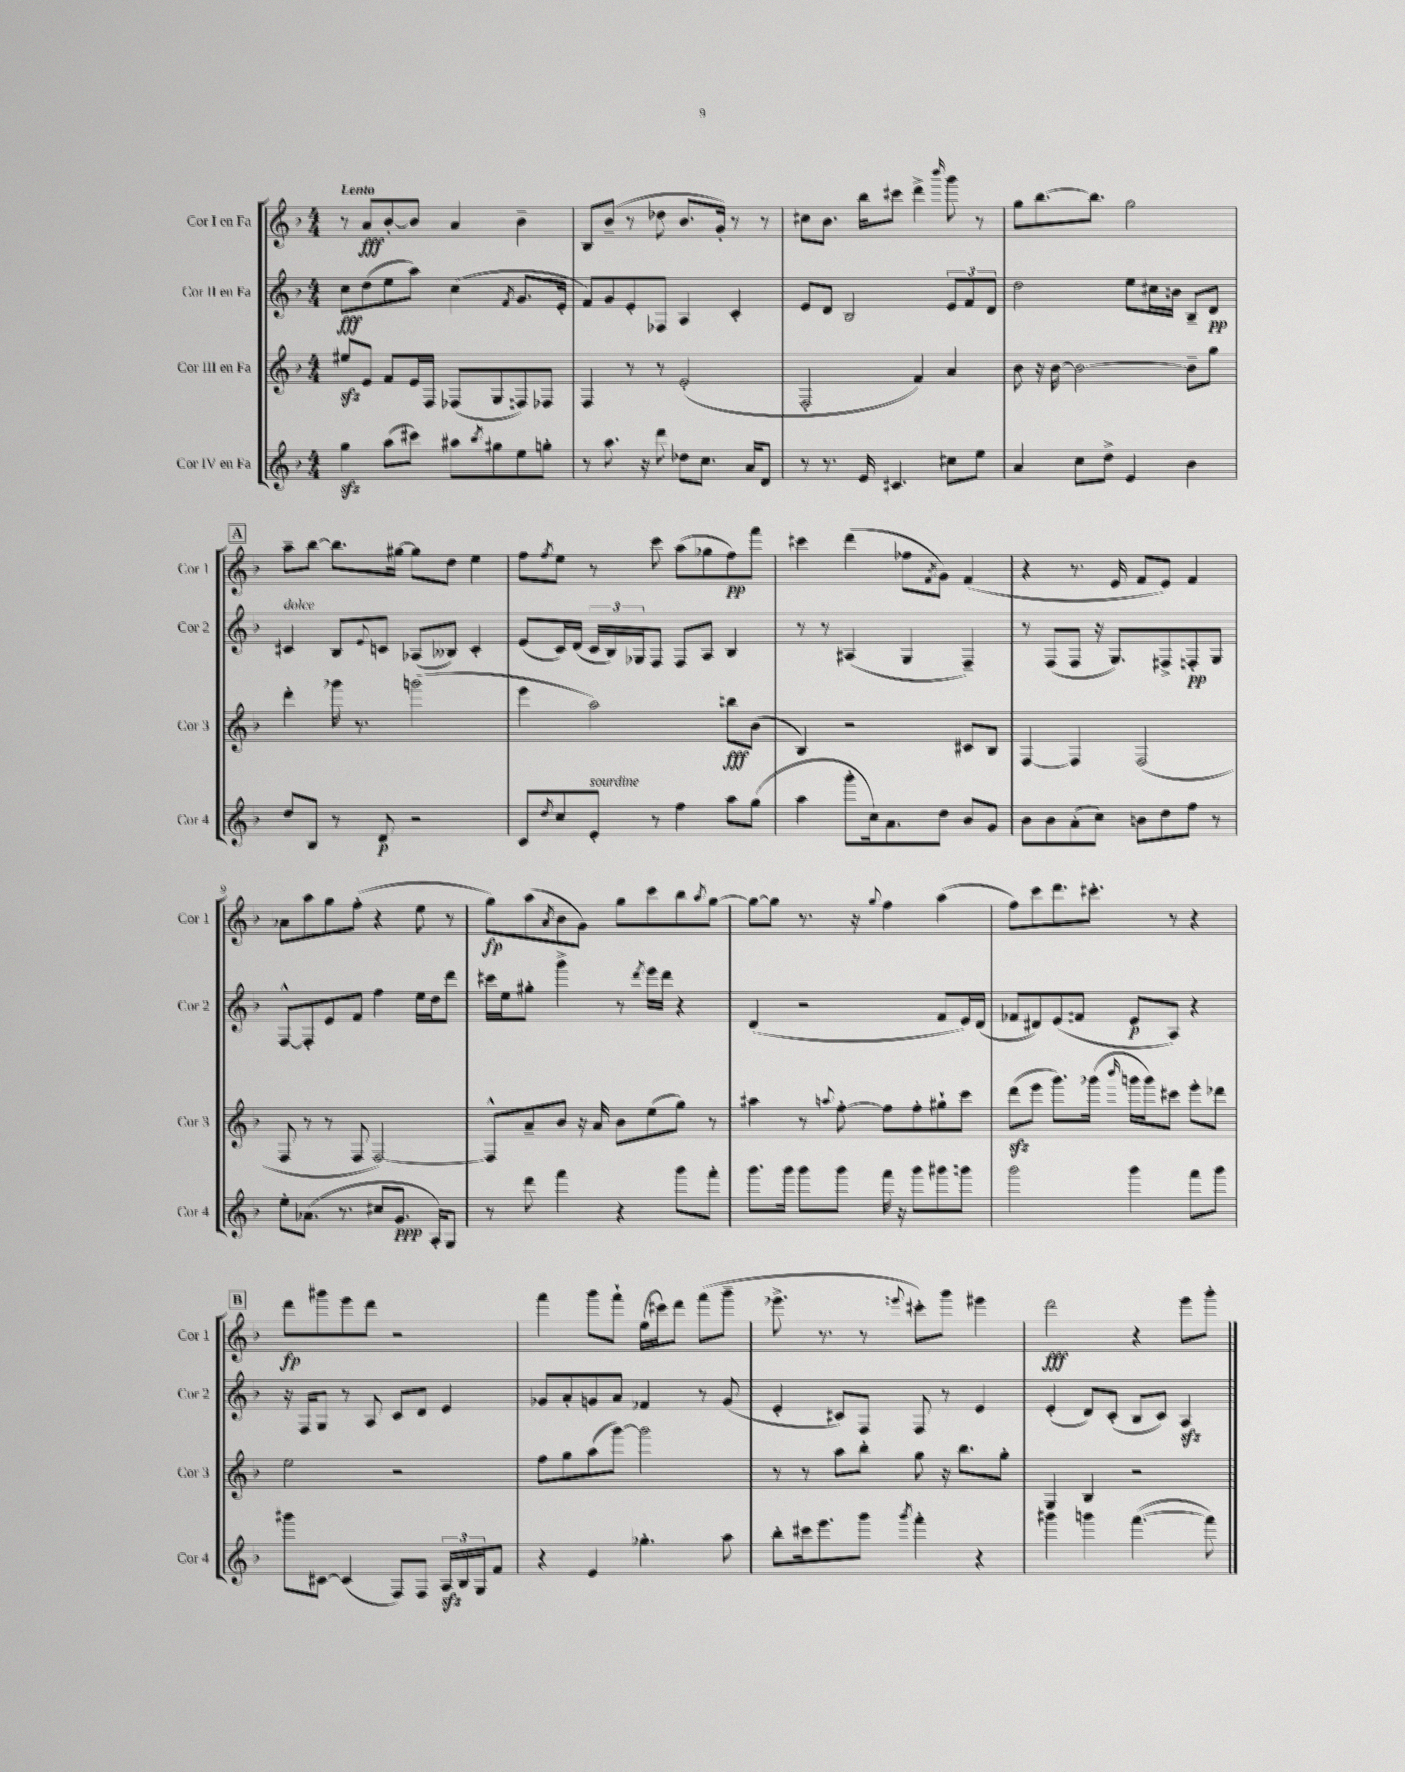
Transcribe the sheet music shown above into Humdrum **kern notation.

**kern	**dynam	**kern	**dynam	**kern	**dynam	**kern	**dynam
*part4	*part4	*part3	*part3	*part2	*part2	*part1	*part1
*staff4	*staff4	*staff3	*staff3	*staff2	*staff2	*staff1	*staff1
*I"Cor IV en Fa	*	*I"Cor III en Fa	*	*I"Cor II en Fa	*	*I"Cor I en Fa	*
*I'Cor 4	*	*I'Cor 3	*	*I'Cor 2	*	*I'Cor 1	*
*clefG2	*	*clefG2	*	*clefG2	*	*clefG2	*
*k[b-]	*	*k[b-]	*	*k[b-]	*	*k[b-]	*
*M4/4	*	*M4/4	*	*M4/4	*	*M4/4	*
=1	=1	=1	=1	=1	=1	=1	=1
!	!	!	!	!	!	!LO:TX:a:B:t=Lento	!
4ggzz\	.	8ee#Xzz/L	.	8cc\L	fff	8r	.
.	.	8e/J	.	(8dd\	.	8a/L	fff
(8aa\L	.	8f/L	.	8ee\	.	[8b-'/	.
8ccc#X\J)	.	16e/L	.	8aa\J)	.	8b-/J]	.
.	.	16F/JJ	.	.	.	.	.
8aa#X\L	.	(8F-X/L	.	(4cc\	.	4a/	.
8qbb-/	.	.	.	.	.	.	.
8gg#X\	.	8G/	.	.	.	.	.
.	.	.	.	8qf/	.	.	.
8ee\	.	8Fn/)	.	8.g/L	.	4b-~\	.
8ggn'\J	.	8F-X/J	.	.	.	.	.
.	.	.	.	16e'/Jk	.	.	.
=2	=2	=2	=2	=2	=2	=2	=2
8r	.	4F/	.	8f/L)	.	8B-/L	.
8.aa\	.	.	.	8g/	.	(8b-~/J	.
.	.	8r	.	8e'/	.	8r	.
16r	.	.	.	.	.	.	.
8ddd\	.	8r	.	8F-X/J	.	8dd-X\	.
8dd-X\L	.	(2e'/	.	4A/	.	8.b-/L	.
8.cc\J	.	.	.	.	.	.	.
.	.	.	.	.	.	16g'/Jk)	.
.	.	.	.	4c'/	.	8r	.
16a/KL	.	.	.	.	.	.	.
8d/J	.	.	.	.	.	8r	.
=3	=3	=3	=3	=3	=3	=3	=3
8r	.	2F'/	.	8e/L	.	8cc#X\L	.
8.r	.	.	.	8d/J	.	8.b-\J	.
.	.	.	.	2B-/	.	.	.
16e/	.	.	.	.	.	16bb-\KL	.
4.c#X/	.	.	.	.	.	8ccc#X\J	.
.	.	4f/)	.	.	.	4ddd^\	.
.	.	.	.	.	.	16qqbbb-/	.
8cc#X\L	.	4a/	.	12e/L	.	8ggg\	.
.	.	.	.	12f/	.	.	.
8ee\J	.	.	.	.	.	8r	.
.	.	.	.	12d/J	.	.	.
=4	=4	=4	=4	=4	=4	=4	=4
4a/	.	8b-\	.	2dd\	.	8gg\L	.
.	.	16r	.	.	.	[8.bb-\	.
.	.	[16b-\	.	.	.	.	.
8cc\L	.	2b-\_	.	.	.	.	.
.	.	.	.	.	.	8.bb-\J]	.
8dd^\J	.	.	.	.	.	.	.
4e/	.	.	.	8ee\L	.	2gg\	.
.	.	.	.	16cc#X\L	.	.	.
.	.	.	.	16bn\JJ	.	.	.
4b-\	.	8b-~\L]	.	8B-~/L	.	.	.
.	.	8gg\J	.	8d/J	pp	.	.
!!LO:LB:g=z
!!LO:REH:place=s1:t=A
=5	=5	=5	=5	=5	=5	=5	=5
!	!	!	!	!LO:TX:a:i:t=dolce	!	!	!
8dd/L	.	4ddd'\	.	4c#X/	.	8aa~\L	.
8B-/J	.	.	.	.	.	[8bb-\J	.
8r	.	16ggg-X\	.	8B-/L	.	8.bb-\L]	.
.	.	8.r	.	.	.	.	.
.	.	.	.	8qqe/	.	.	.
8d/	p	.	.	8cn/J	.	.	.
.	.	.	.	.	.	[16gg#X\Jk	.
2r	.	(2gggn\	.	(8A-X/L	.	8gg#\L]	.
.	.	.	.	8B--X/J)	.	8dd\J	.
.	.	.	.	4c'/	.	4ee\	.
=6	=6	=6	=6	=6	=6	=6	=6
8c/L	.	4eee\	.	(8e/L	.	8ff\L	.
8qdd/	.	.	.	.	.	8qff/	.
8cc/	.	.	.	16c/L)	.	8ee\J	.
.	.	.	.	(16d/JJ	.	.	.
!LO:TX:a:i:t=sourdine	!	!	!	!	!	!	!
8e'/J	.	2aa\)	.	24c/LL	.	8r	.
.	.	.	.	24B-/)	.	.	.
.	.	.	.	24G-X/J	.	.	.
8r	.	.	.	8F/J	.	8ccc\	.
4ff\	.	.	.	8F/L	.	(8aa\L	.
.	.	.	.	8A/J	.	8gg-X\	.
8aa\L	.	8bbn\L	fff	4B-/	.	8ff\)	pp
(8gg\J	.	(8b-\J	.	.	.	8fff\J	.
=7	=7	=7	=7	=7	=7	=7	=7
4aa\	.	4B-/)	.	8r	.	4ccc#X\	.
.	.	.	.	8r	.	.	.
8ggg'\L	.	2r	.	(4A#X/	.	(4ddd\	.
16cc\k)	.	.	.	.	.	.	.
8.a\	.	.	.	.	.	.	.
.	.	.	.	4G/	.	8ff-X\L	.
.	.	.	.	.	.	8qf/	.
8dd\J	.	.	.	.	.	8g\J)	.
8b-/L	.	8c#X/L	.	4F~/)	.	(4f/	.
8g/J	.	8B-/J	.	.	.	.	.
=8	=8	=8	=8	=8	=8	=8	=8
8b-\L	.	[4F/	.	8r	.	4r	.
8b-\	.	.	.	(8F/L	.	.	.
(8a'\	.	4F/]	.	8F/J	.	8.r	.
8cc\J)	.	.	.	16r	.	.	.
.	.	.	.	8.G/L)	.	16e/	.
8bn\L	.	(2F/	.	.	.	8f/L	.
8dd\	.	.	.	8F#X^/	.	8e/J)	.
8ff\J	.	.	.	8Fn'/	pp	4f/	.
8r	.	.	.	8G/J	.	.	.
!!LO:LB:g=z
=9	=9	=9	=9	=9	=9	=9	=9
8ee'\L	.	8F/	.	[8F^^/L	.	8a-X\L	.
(8.a-X\J	.	8r	.	8F'/]	.	8aa\	.
.	.	8r	.	8e/	.	8gg\	.
8.r	.	.	.	.	.	.	.
.	.	8F/	.	8f/J	.	(8ff'\J	.
8cc#X/L	.	[2F/)	.	4ff\	.	4r	.
8.g/J	ppp	.	.	.	.	.	.
.	.	.	.	16ee\LL	.	8ee\	.
16A'/KL)	.	.	.	16dd\J	.	.	.
8G/J	.	.	.	8ddd\J	.	8r	.
=10	=10	=10	=10	=10	=10	=10	=10
8r	.	8F^^/L]	.	16ccc#X\LL	.	8gg\L)	fp
.	.	.	.	16ee\J	.	.	.
8ddd\	.	8a~/	.	8gg#X'\J	.	(8aa\	.
.	.	.	.	.	.	8qa/	.
4fff\	.	8b-/J	.	4ggg^\	.	8b-\	.
.	.	16r	.	.	.	8g\J)	.
.	.	16a/	.	.	.	.	.
4r	.	8b-\L	.	8r	.	8gg\L	.
.	.	.	.	8qddd/	.	.	.
.	.	(8ee\	.	16eee\LL	.	8ccc\	.
.	.	.	.	16ddd\JJ	.	.	.
8ggg\L	.	8gg\J)	.	4r	.	8bb-\	.
.	.	.	.	.	.	8qaa/	.
8fff'\J	.	8r	.	.	.	[8gg\J	.
=11	=11	=11	=11	=11	=11	=11	=11
8.ggg\L	.	4aa#X\	.	(4d/	.	8gg\L_	.
.	.	.	.	.	.	8gg\J]	.
16ggg\Jk	.	.	.	.	.	.	.
8ggg\L	.	8r	.	2r	.	8.r	.
.	.	8qqaan/	.	.	.	.	.
8ggg\J	.	[8ff'\	.	.	.	.	.
.	.	.	.	.	.	16r	.
.	.	.	.	.	.	8qqgg/	.
16fff\	.	8ff\L]	.	.	.	4ff\	.
16r	.	.	.	.	.	.	.
8ggg\L	.	8ff'\	.	.	.	.	.
8ggg#X\	.	8gg#X`\	.	8f/L	.	(4aa\	.
8gggn\J	.	8ccc\J	.	16e/L)	.	.	.
.	.	.	.	(16d/JJ	.	.	.
=12	=12	=12	=12	=12	=12	=12	=12
2ggg\	.	(8dddzz\L	.	8f-X/L	.	8ff\L)	.
.	.	8eee\J	.	8d#X/)	.	8ccc\	.
.	.	8.ggg\L)	.	(8e/	.	8.ddd\	.
.	.	.	.	8fn/J	.	.	.
.	.	(16ggg-X\Jk	.	.	.	8.ccc#X'\J	.
.	.	16qqbbb-/	.	.	.	.	.
4ggg\	.	16gggn\LL	.	8e/L	p	.	.
.	.	16ggg\J)	.	.	.	.	.
.	.	8ccc#X\J	.	8A/J)	.	8r	.
8fff\L	.	8eee'\L	.	4r	.	4r	.
8ggg\J	.	8ddd-X\J	.	.	.	.	.
!!LO:LB:g=z
!!LO:REH:place=s1:t=B
=13	=13	=13	=13	=13	=13	=13	=13
8ggg#X\L	.	2ee\	.	16r	.	8ddd\L	fp
.	.	.	.	16F/KL	.	.	.
[8c#X\J	.	.	.	8G/J	.	8ggg#X\	.
(4c#/]	.	.	.	8r	.	8eee\	.
.	.	.	.	8A/	.	8ddd\J	.
8F/L)	.	2r	.	8c/L	.	2r	.
8F/J	.	.	.	8d/J	.	.	.
24Azz/LL	.	.	.	4e/	.	.	.
24B-/	.	.	.	.	.	.	.
24G/J	.	.	.	.	.	.	.
8f/J	.	.	.	.	.	.	.
=14	=14	=14	=14	=14	=14	=14	=14
4r	.	8ff\L	.	8g-X/L	.	4fff\	.
.	.	8gg\	.	8a'/	.	.	.
4e/	.	(8aa\	.	8gn/	.	8ggg\L	.
.	.	[8ggg\J)	.	8a/J	.	8fff`\J	.
4.gg-X'\	.	2ggg\]	.	4f-X/	.	(16ee\LL	.
.	.	.	.	.	.	16ccc#X\J)	.
.	.	.	.	.	.	8ddd\J	.
.	.	.	.	8r	.	(8fff\L	.
8aa\	.	.	.	(8g/	.	8ggg~\J	.
=15	=15	=15	=15	=15	=15	=15	=15
8bb-'\L	.	8r	.	4e'/	.	8.eee-X^\	.
16ccc#X\k	.	8r	.	.	.	.	.
8.eee\	.	.	.	.	.	8.r	.
.	.	8aa\L	.	8c#X/L)	.	.	.
8ggg\J	.	8bb-'\J	.	8F/J	.	8r	.
8qggg/	.	.	.	.	.	8qqeeen/	.
4fff'\	.	8gg\	.	8F/	.	8ccc#X'\L)	.
.	.	16r	.	8r	.	8ggg\J	.
.	.	8.bb-\L	.	.	.	.	.
4r	.	.	.	4e/	.	4eee#X\	.
.	.	8gg'\J	.	.	.	.	.
=16	=16	=16	=16	=16	=16	=16	=16
4ggg#X\	.	4G/	.	(4e'/	.	2ddd\	fff
4gggn\	.	4B-/	.	8d/L)	.	.	.
.	.	.	.	(8c'/J	.	.	.
([4.fff\	.	2r	.	8B-/L	.	4r	.
.	.	.	.	8c/J)	.	.	.
.	.	.	.	4Azz/	.	8eee\L	.
8fff\])	.	.	.	.	.	8ggg'\J	.
==	==	==	==	==	==	==	==
*-	*-	*-	*-	*-	*-	*-	*-
